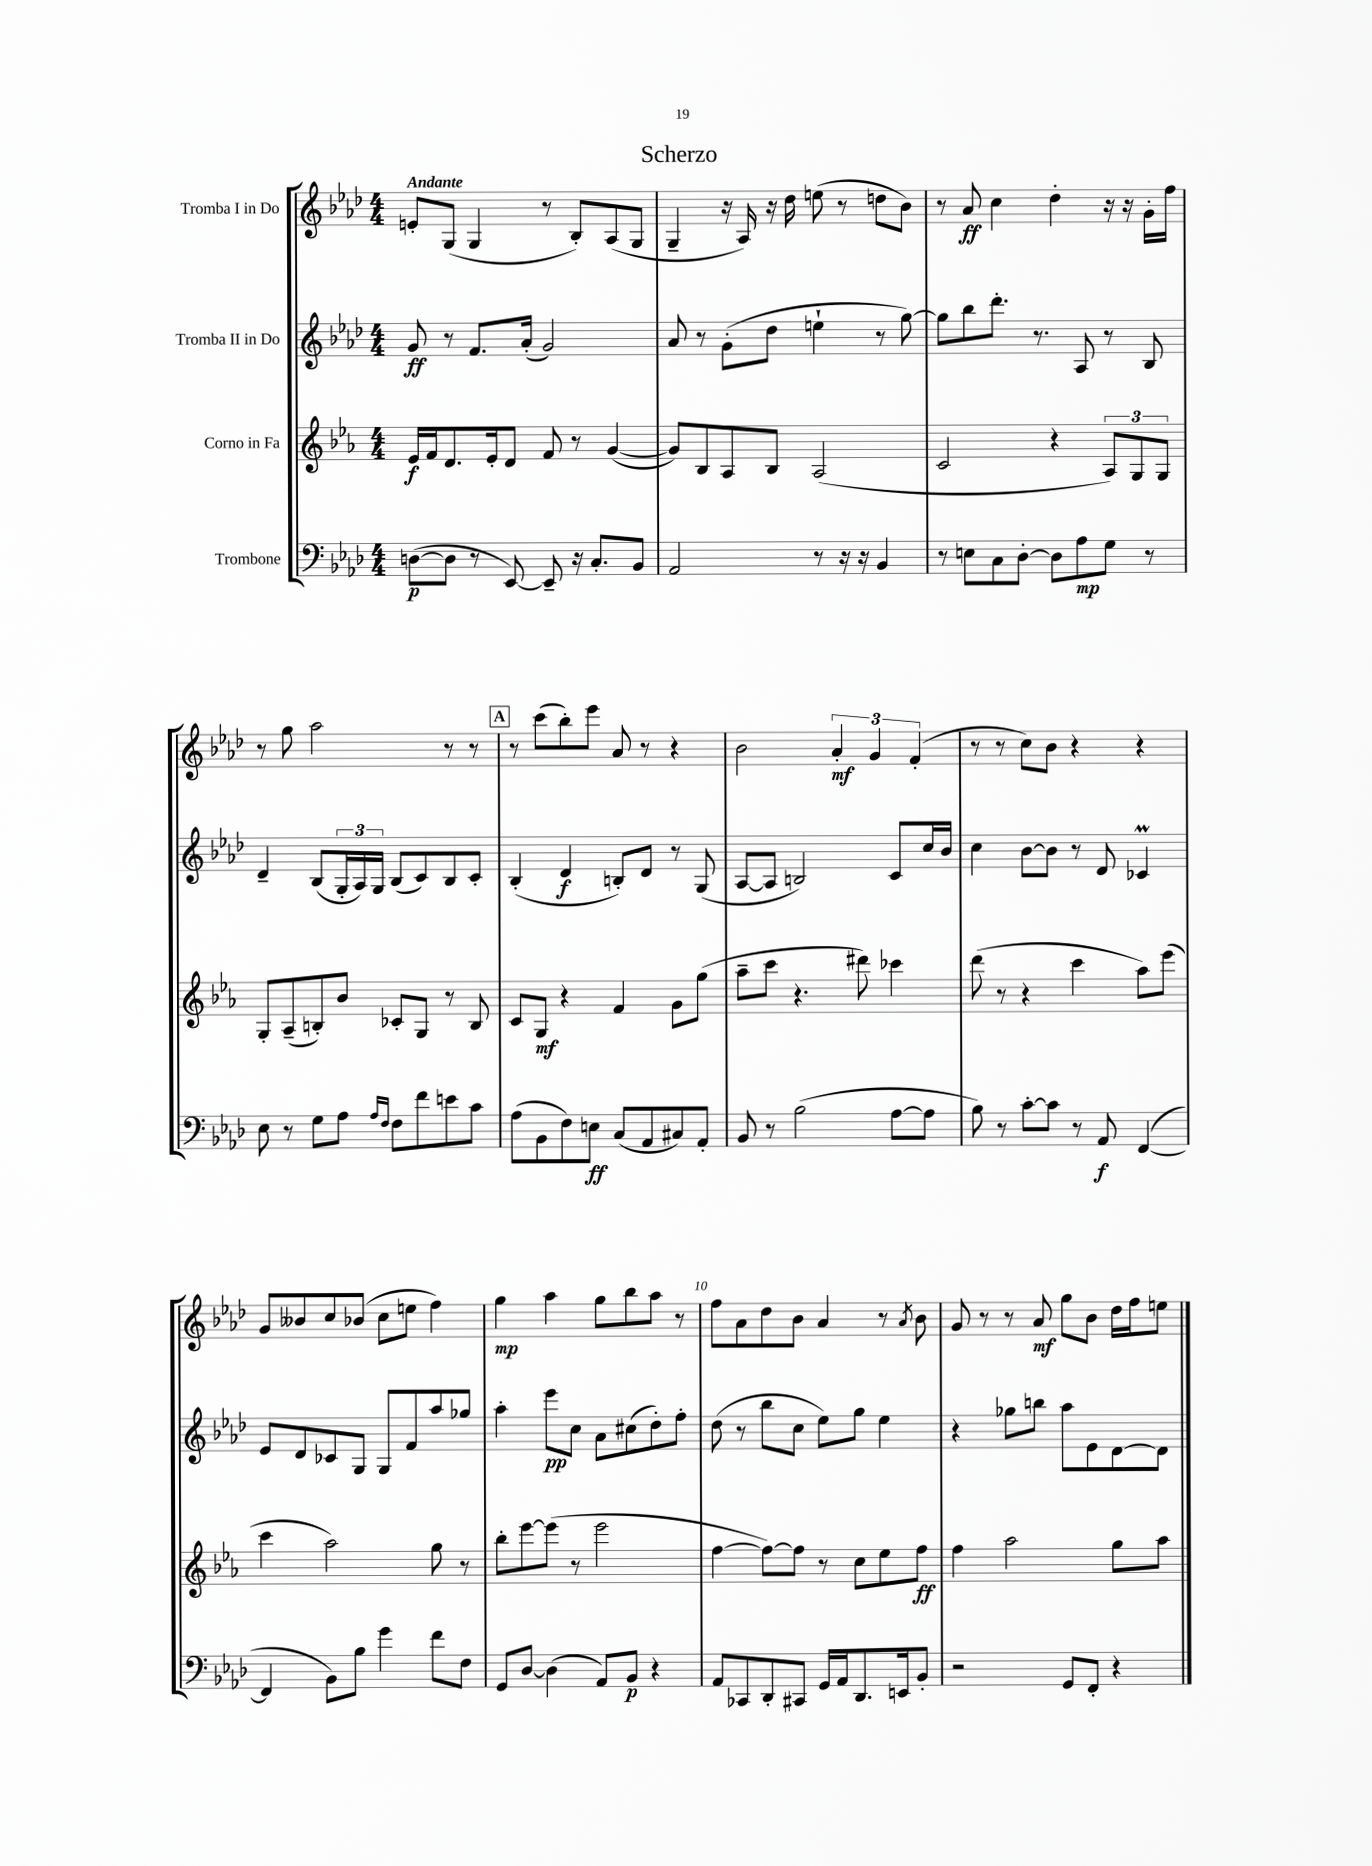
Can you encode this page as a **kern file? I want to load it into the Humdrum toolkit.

**kern	**kern	**kern	**kern
*staff4	*staff3	*staff2	*staff1
*clefF4	*clefG2	*clefG2	*clefG2
*k[b-e-a-d-]	*k[b-e-a-]	*k[b-e-a-d-]	*k[b-e-a-d-]
*M4/4	*M4/4	*M4/4	*M4/4
([8D	16e-	8g	8e'
.	16f	.	.
8D]	8.d	8r	(8G
8r	.	8.f	4G
.	16e-'	.	.
[8EE-)	8d	.	.
.	.	(16a-'	.
8EE-~]	8f	2g)	8r
16r	8r	.	8B-')
8.C'	.	.	.
.	([4g	.	(8A-
8BB-	.	.	8G
=	=	=	=
2AA-	8g])	8a-	4G~
.	8B-	8r	.
.	8A-	(8g'	16r
.	.	.	16A-)
.	8B-	8dd-	16r
.	.	.	16dd-
8r	(2A-	4ee`	(8ee
16r	.	.	8r
16r	.	.	.
4BB-	.	8r	8dd
.	.	[8gg)	8b-)
=	=	=	=
8r	2c	8gg]	8r
8E	.	8bb-	8a-
8C	.	8.ddd-'	4cc
[8D-'	.	.	.
.	.	8.r	.
8D-]	4r	.	4dd-'
8A-	.	8A-	.
8G	12A-)	8r	16r
.	.	.	16r
.	12G	.	.
8r	.	8B-	16g'
.	12G	.	.
.	.	.	16ff
=	=	=	=
8E-	8G'	4d-~	8r
8r	(8A-~	.	8gg
8G	8B')	(8B-	2aa-
8A-	8b-	24G'	.
.	.	24A-)	.
.	.	24G	.
16qqA-	.	.	.
16qqF	.	.	.
8F	8c-'	(8B-	.
8f	8G	8c)	.
8e	8r	8B-	8r
8c	8B	8c'	8r
=	=	=	=
(8A-	8c	(4B-'	8r
8BB-	8G	.	(8ccc
8F)	4r	4d-	8bb-')
8E	.	.	8eee-
(8C	4f	8B')	8a-
8AA-	.	8d-	8r
8C#)	8g	8r	4r
8AA-'	(8gg	(8G	.
=	=	=	=
8BB-	8aa-~	[8A-	2b-
8r	8ccc	8A-]	.
(2B-	4.r	2B)	.
.	.	.	6a-'
.	8ddd#)	.	.
.	.	.	6g
[8A-	4ccc-	8c	.
.	.	.	(6f'
8A-]	.	16cc	.
.	.	16b-	.
=	=	=	=
8B-)	(8ddd	4cc	8r
8r	8r	.	8r
[8c'	4r	[8b-	8cc)
8c]	.	8b-]	8b-
8r	4ccc	8r	4r
8AA-	.	8d-	.
([4FF	8aa-)	4c-	4r
.	(8eee-	.	.
=	=	=	=
4FF]	4ccc	8e-	8g
.	.	8d-	8b--
8BB-)	2aa-)	8c-	8cc
8B-	.	8G	(8b-
4g	.	8G	8cc
.	.	8f	8ee
8f	8gg	8aa-	4ff)
8F	8r	8gg-	.
=	=	=	=
8GG	8bb-'	4aa-'	4gg
[8D-	[8eee-	.	.
(4D-]	(8eee-]	8eee-	4aa-
.	8r	8cc	.
8AA-)	2eee-	8a-	8gg
8BB-	.	(8cc#	8bb-
4r	.	8dd-')	8aa-
.	.	8ff'	8r
=	=	=	=
8AA-	[4ff	(8dd-	8ff
8CC-	.	8r	8a-
8DD-'	8ff_)	8bb-	8dd-
8CC#	8ff]	8cc	8b-
16GG	8r	8ee-)	4a-
16AA-	.	.	.
8.DD-	8cc	8gg	.
.	8ee-	4ee-	8r
16EE	.	.	.
.	.	.	8qa-
8BB-'	8ff	.	8b-
=	=	=	=
2r	4ff	4r	8g
.	.	.	8r
.	2aa-	8gg-	8r
.	.	8bb	8a-
8GG	.	8aa-	8gg
8FF'	.	8e-	8b-
4r	8gg	[8d-	16dd-
.	.	.	16ff
.	8aa-	8d-]	8ee
==	==	==	==
*-	*-	*-	*-
